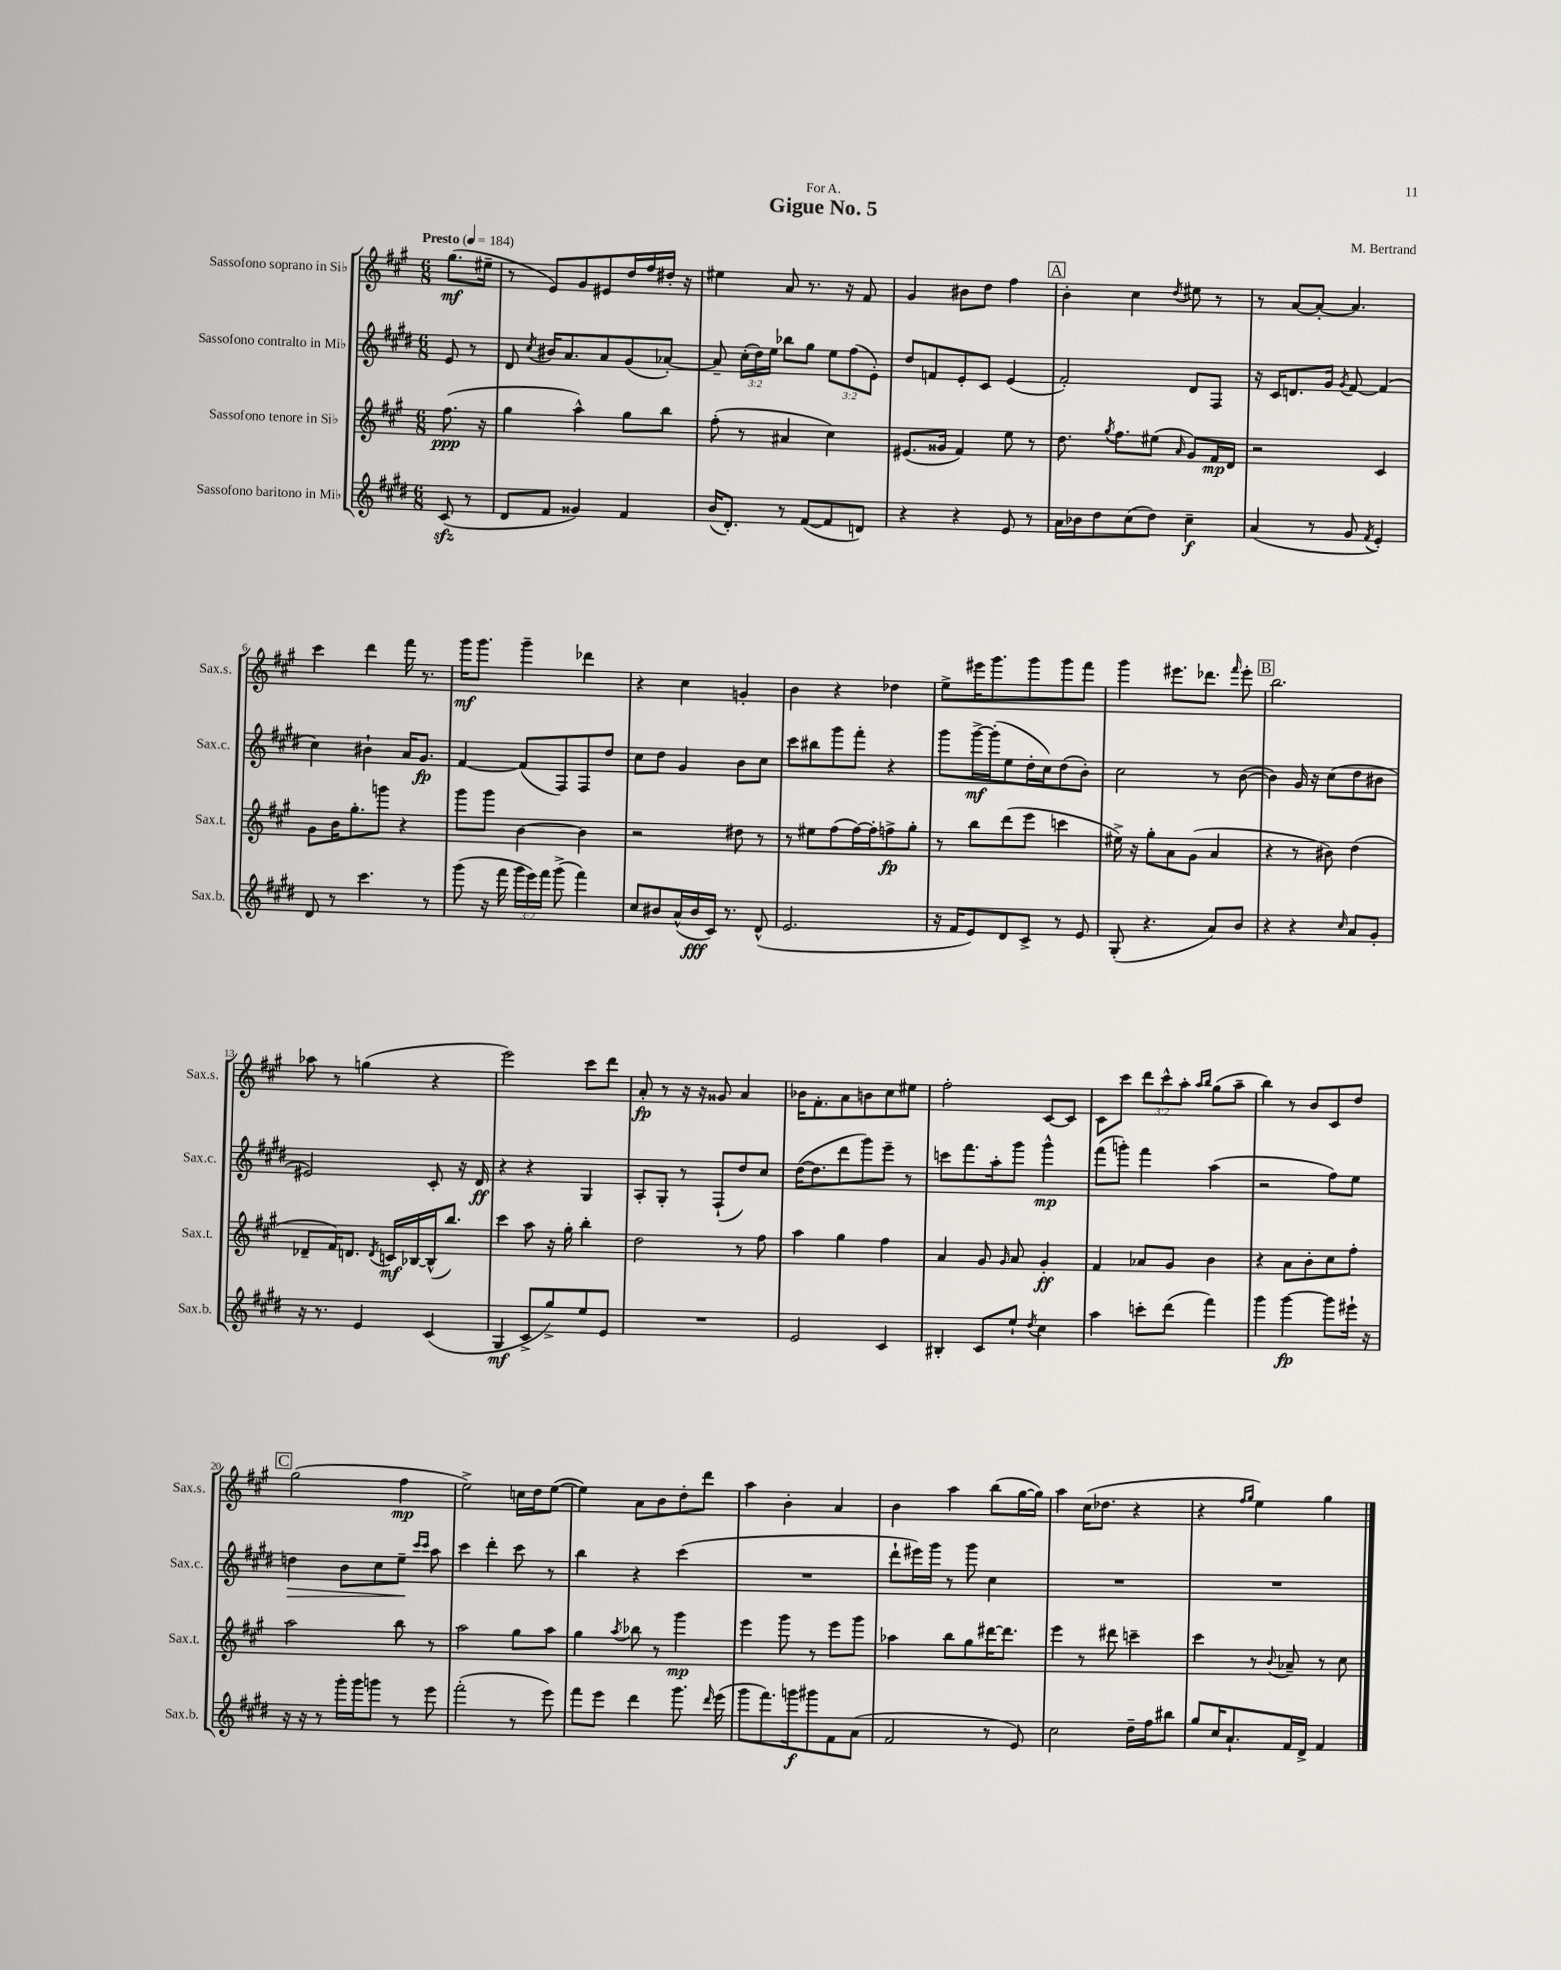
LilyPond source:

\header { title = "Gigue No. 5" composer = "M. Bertrand" dedication = "For A." }
<<
\new StaffGroup <<
\new Staff = "s0" \with { instrumentName = "Sassofono soprano in Sib" shortInstrumentName = "Sax.s." } {
    \clef treble \key a \major \numericTimeSignature \time 6/8 \override Staff.TupletNumber.text = #tuplet-number::calc-fraction-text \partial 4 \tempo "Presto" 4 = 184
    \autoBeamOff gis''8.[\mf( eis''16]-- |
    r8 e'8[) gis'8 eis'8 d''16 fis''16 dis''16]-. r16 |
    eis''4 a'8 r8. r16 fis'8 |
    gis'4 bis'8[ d''8] fis''4 |
    \mark \markup { \box "A" } b'4-. cis''4 \acciaccatura { d''8 } eis''8 r8 |
    r8 a'8[~ a'8]~-. a'4. |
    cis'''4 d'''4 fis'''16 r8. |
    gis'''16[\mf gis'''8.] gis'''4-- des'''4 |
    r4 cis''4 g'4-. |
    b'4 r4 des''4 |
    e''8[-> eis'''16 gis'''8. gis'''8 gis'''8 fis'''8] |
    gis'''4 eis'''8.[ des'''8.] \grace { fis'''16 } eis'''8-. |
    \mark \markup { \box "B" } b''2. |
    aes''8 r8 g''4( r4 |
    e'''2) cis'''8[ d'''8] |
    a'8-.\fp r8 r16 r16 gisis'8 a'4 |
    bes'16[ fis'8.-. a'8 b'8 cis''8 eis''8] |
    fis''2-. cis'8[~ cis'8] |
    cis'8[ cis'''8] \tuplet 3/2 { d'''8[ cis'''8-^ a''8]-. } \grace { a''16[ b''16] } gis''8[( a''8]-- |
    b''4) r8 b'8[ cis'8 d''8] |
    \mark \markup { \box "C" } gis''2( fis''4\mp |
    e''2->) c''16[ d''16 e''8]~( |
    e''4) a'8[ b'8 d''8-. d'''8] |
    a''4 b'4-. a'4 |
    b'4 a''4 b''8[( gis''16~ gis''16]) |
    a''4 cis''16[( des''8.] r4 |
    r4 \grace { fis''16[ gis''16] } e''4) gis''4 \bar "|." |
}
\new Staff = "s1" \with { instrumentName = "Sassofono contralto in Mib" shortInstrumentName = "Sax.c." } {
    \clef treble \key e \major \numericTimeSignature \time 6/8 \override Staff.TupletNumber.text = #tuplet-number::calc-fraction-text \partial 4
    \autoBeamOff e'8 r8 |
    dis'8 \acciaccatura { cis''8 } bis'16[ a'8. a'8 gis'8( aes'8]~-.) |
    aes'8-- \tuplet 3/2 { cis''16[-.( dis''16) e''16] } bes''8[ gis''8] \tuplet 3/2 { e''8[ fis''8( e'8]-.) } |
    dis''8[ f'8 e'8-. cis'8] e'4( |
    \mark \markup { \box "A" } fis'2-.) dis'8[ fis8] |
    r16 cis'16[ d'8. gis'16] \acciaccatura { gis'8 } fis'8~ fis'4( |
    cis''4) bis'4-! a'16[ gis'8.]\fp |
    fis'4~ fis'8[( fis8) fis8 dis''8] |
    cis''8[ dis''8] gis'4 b'8[ cis''8] |
    cis'''8[ bis''8 gis'''8 fis'''8]-. r4 |
    gis'''8[ gis'''16~->\mf gis'''16-.( e''8 dis''16-. cis''16) dis''8( b'8]-.) |
    cis''2 r8 b'8~( |
    \mark \markup { \box "B" } b'4) gis'16 r16 cis''8[( dis''8 bis'8] |
    eis'2) cis'8-. r16 dis'16\ff |
    r4 r4 gis4 |
    a8[-. gis8]-. r8 fis8[-!( dis''8) cis''8] |
    dis''16[~( dis''8. dis'''8 gis'''8) e'''8]-- r8 |
    c'''8[ fis'''8. a''16-. gis'''8] gis'''4-^\mp |
    fis'''8[( g'''8]-.) fis'''4 a''4( |
    r2 fis''8[) e''8] |
    \mark \markup { \box "C" } d''4\> b'8[ cis''8 e''8]--\! \grace { cis'''16[ cis'''16] } a''8 |
    cis'''4 dis'''4-. cis'''8 r8 |
    b''4 r4 cis'''4( |
    R2. |
    dis'''8[-! eis'''16) gis'''16] r8 gis'''8 cis''4 |
    R2. |
    R2. \bar "|." |
}
\new Staff = "s2" \with { instrumentName = "Sassofono tenore in Sib" shortInstrumentName = "Sax.t." } {
    \clef treble \key a \major \numericTimeSignature \time 6/8 \partial 4
    \autoBeamOff fis''8.\ppp( r16 |
    gis''4 a''4-^) gis''8[ b''8] |
    fis''8-.( r8 ais'4 cis''4) |
    eis'8.[( gisis'16] fis'4) e''8 r8 |
    \mark \markup { \box "A" } d''8. \acciaccatura { gis''8 } fis''8.[ eis''8]( \grace { a'16 } gis'8[) fis'16\mp d'16] |
    r2 cis'4 |
    gis'8[ b'16 gis''8.-. g'''8] r4 |
    gis'''8[ gis'''8] b'4~ b'4 |
    r2 dis''8 r8 |
    r8 eis''8[ fis''8( fis''16~) fis''16-. f''8->\fp gis''8]-. |
    r8 b''8[ d'''8( e'''8] c'''4 |
    eis''16->) r16 gis''8[-. a'8 gis'8]( a'4 |
    \mark \markup { \box "B" } r4 r8 bis'8) d''4( |
    des'8[-- fis'16) d'8.] \acciaccatura { d'8 } c'16[\mf bes16~ bes16-^( b''8.]) |
    cis'''4 a''8 r16 gis''16-. b''4-. |
    d''2 r8 fis''8 |
    a''4 gis''4 fis''4 |
    a'4 gis'8 \grace { gis'16 } a'8 gis'4-.\ff |
    fis'4 aes'8[ gis'8] b'4 |
    r4 a'8[ b'8-. cis''8 fis''8]-. |
    \mark \markup { \box "C" } a''2 b''8 r8 |
    a''2 gis''8[ a''8] |
    gis''4 \acciaccatura { a''8 } bes''8 r8 gis'''4\mp |
    e'''4 gis'''8 r8 e'''8[ gis'''8] |
    aes''4 b''8[ gis''8 dis'''16~ dis'''8.] |
    e'''4 r8 dis'''8 c'''4-- |
    cis'''4 r8 \appoggiatura { b'8 } aes'8-- r8 cis''8 \bar "|." |
}
\new Staff = "s3" \with { instrumentName = "Sassofono baritono in Mib" shortInstrumentName = "Sax.b." } {
    \clef treble \key e \major \numericTimeSignature \time 6/8 \override Staff.TupletNumber.text = #tuplet-number::calc-fraction-text \partial 4
    \autoBeamOff cis'8\sfz( r8 |
    dis'8[ fis'8] gisis'4) fis'4 |
    b'16[( dis'8.]-.) r8 fis'8[~( fis'8 d'8]) |
    r4 r4 e'8 r8 |
    \mark \markup { \box "A" } a'16[ bes'16 dis''8 cis''8( dis''8]) cis''4--\f |
    a'4( r8 gis'8 \acciaccatura { fis'8 } e'4-.) |
    dis'8 r8 cis'''4. r8 |
    gis'''8( r16 fis'''16 \tuplet 3/2 { gis'''16[ e'''16) fis'''16] } gis'''8->( fis'''4) |
    cis''8[ bis'8 a'16-^( bis'16\fff cis'16]) r8. dis'8-^( |
    e'2. |
    r16 fis'16[ e'8) dis'8 cis'8]-> r8 e'8 |
    gis8-.( r4. a'8[) b'8] |
    \mark \markup { \box "B" } r4 r4 \grace { cis''16 } a'8[ gis'8]-. |
    r16 r8. e'4 cis'4( |
    gis4\mf cis'8[-> gis''8->) e''8 e'8] |
    R2. |
    e'2 cis'4 |
    bis4-. cis'8[ e''8]-! \acciaccatura { dis''8 } cis''4 |
    a''4 c'''8[-. dis'''8]( fis'''4) |
    gis'''4 gis'''4~\fp gis'''8[ eis'''16]-! r16 |
    \mark \markup { \box "C" } r16 r16 r8 gis'''16[-. gis'''16 g'''8] r8 e'''8 |
    fis'''2-.( r8 e'''8) |
    fis'''8[ e'''8] dis'''4 gis'''8. \grace { dis'''16 } e'''16( |
    gis'''8[ fis'''8.) g'''16\f gis'''8 fis'8 a'8]( |
    fis'2 r8 e'8) |
    cis''2 dis''16[-- fis''16 bis''8] |
    gis''8[ cis''16 a'8.-! fis'16 dis'16]-> fis'4 \bar "|." |
}
>>
>>
